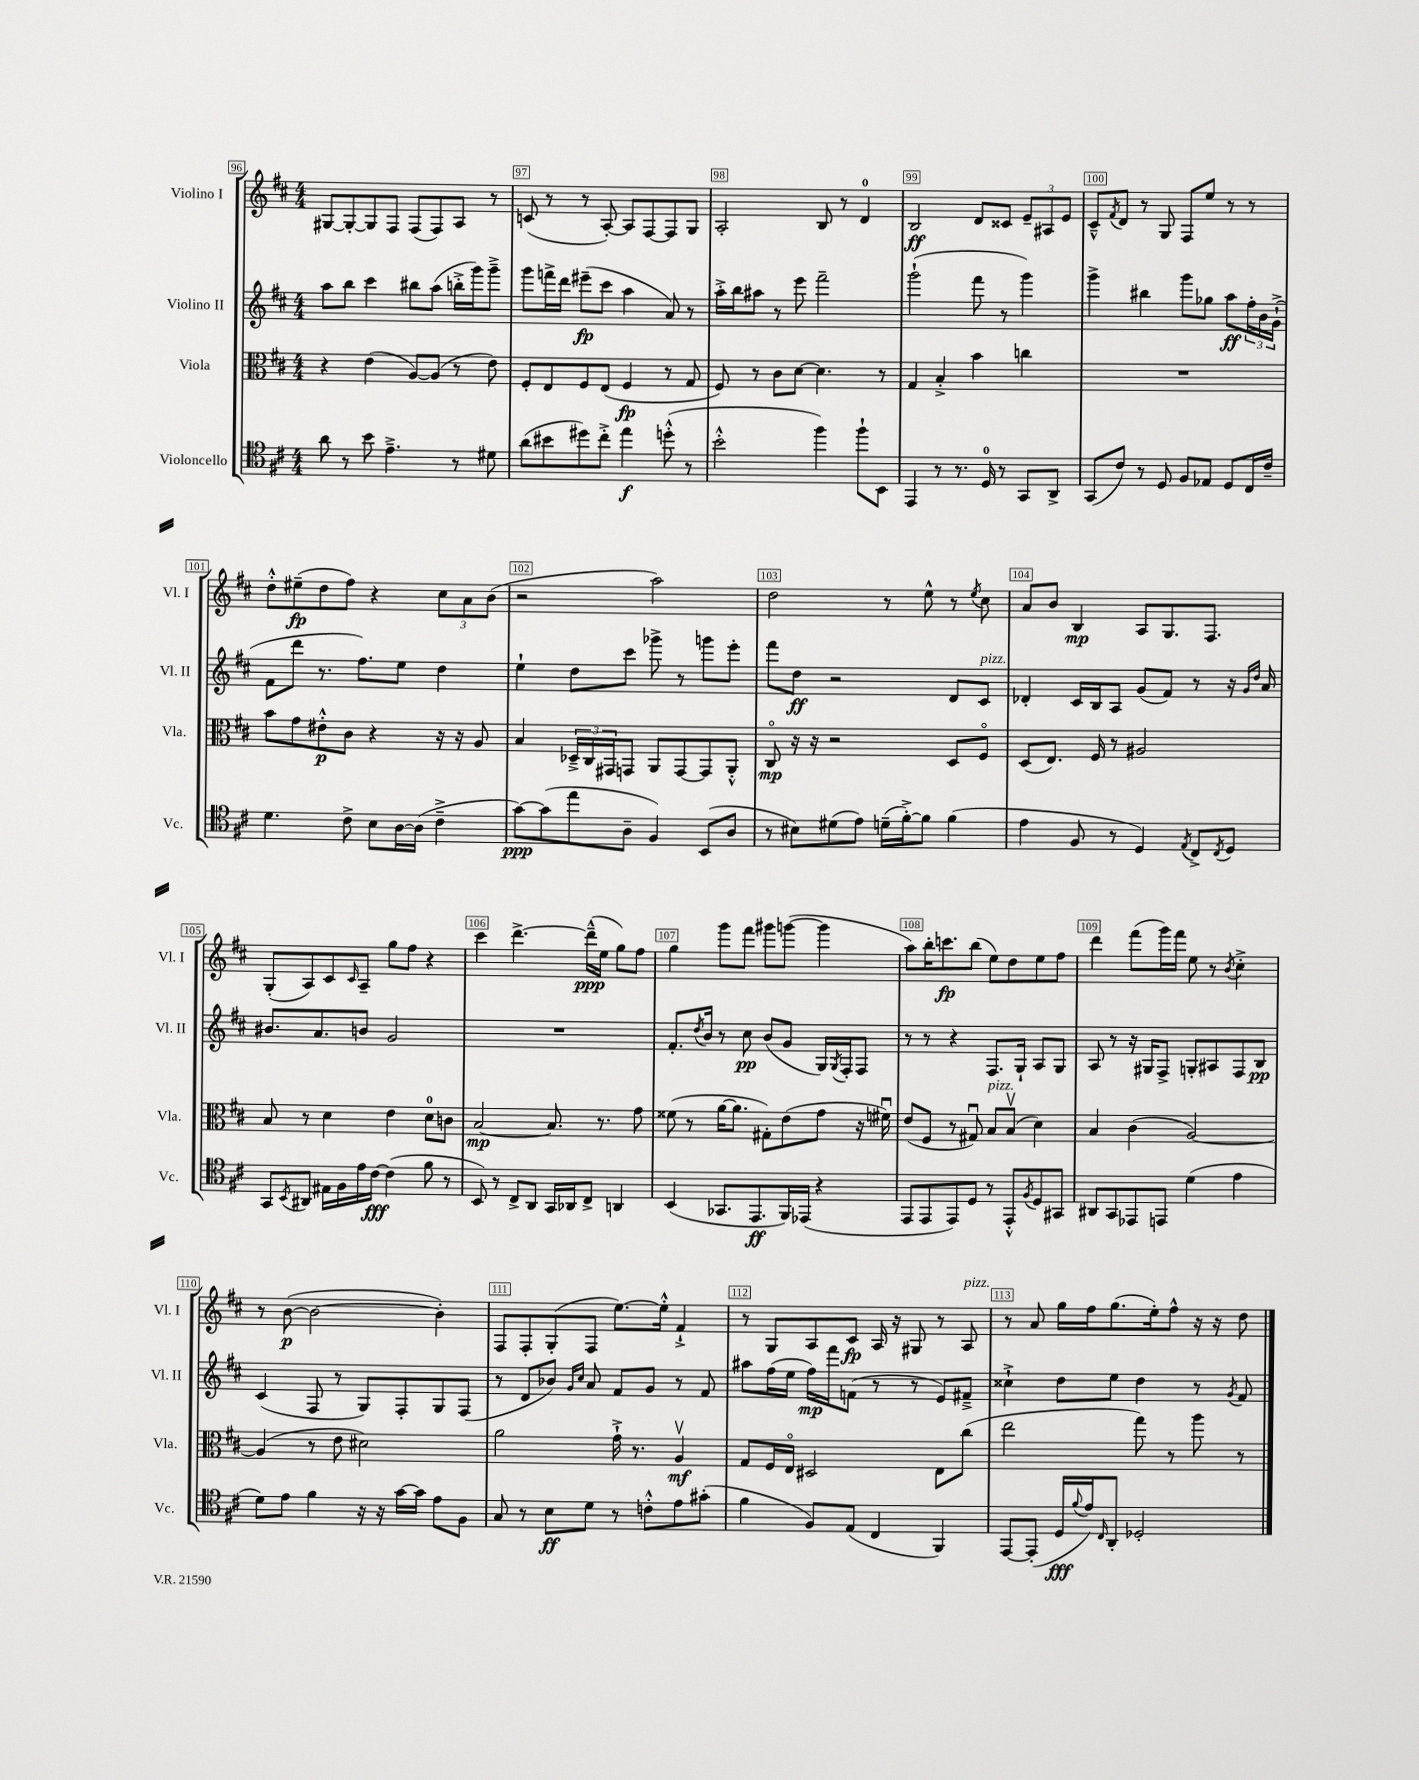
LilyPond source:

<<
\new StaffGroup <<
\new Staff = "s0" \with { instrumentName = "Violino I" shortInstrumentName = "Vl. I" } {
    \clef treble \key d \major \numericTimeSignature \time 4/4
    gis8~ gis8~-. gis8 fis8 fis8( fis8) a8 r8 |
    c'8( r8 r8 a8~-.) a8 fis8~ fis8 g8 |
    a2-. b8 r8 d'4-0 |
    b2\ff d'8 cisis'8 \tuplet 3/2 { e'8-- ais8 e'8 } |
    cis'8---^ \acciaccatura { fis'8 } d'8 r8 g8 fis8 e''8 r8 r8 |
    d''8-.-^ eis''8--\fp( d''8 fis''8) r4 \tuplet 3/2 { cis''8 a'8 b'8( } |
    r2 a''2) |
    d''2 r8 e''8-^ r8 \acciaccatura { e''8 } cis''8 |
    a'8 b'8 b4\mp a8 g8. fis8. |
    g8-.( a8) cis'8 \grace { cis'16 } a8-- g''8 fis''8 r4 |
    cis'''4 d'''4.~-> d'''16---^\ppp( e''16 g''8) fis''8 |
    g''4 g'''8 fis'''8 gis'''8 g'''8~( g'''4 |
    a''8) b''16-. c'''8.\fp b''8( e''8) d''8 e''8 fis''8 |
    d'''4 fis'''8( g'''16) fis'''16 e''8 r8 \acciaccatura { b'8 } cis''4-.-> |
    r8 b'8~\p( b'2~ b'4-.) |
    fis8 fis8-. g8-.( fis8 e''8.~) e''16-.-^ fis'4-!-> |
    r8 g8 a8 cis'8\fp a16 r16 gis8 r8 a8^\markup { \italic "pizz." } |
    r8 a'8 g''16 fis''16 g''8.( e''16-.) fis''8-^ r16 r16 d''8 \bar "|." |
}
\new Staff = "s1" \with { instrumentName = "Violino II" shortInstrumentName = "Vl. II" } {
    \clef treble \key d \major \numericTimeSignature \time 4/4
    a''8 b''8 cis'''4 bis''8 a''8( b''16-.-> g'''16) g'''8---> |
    g'''8 f'''16-> d'''16 eis'''8--\fp( cis'''8 a''4 a'8) r8 |
    a''16-.-> b''16 ais''8 r8 e'''8 fis'''2-- |
    g'''2-!( fis'''8 r8 g'''4) |
    g'''4-> bis''4 g'''8 ges''8 a''8\ff \tuplet 3/2 { fis''16-. b'16 g'16-!->( } |
    fis'8 d'''8 r8. fis''8.) e''8 d''4 |
    e''4-! d''8 cis'''8 ges'''8-> r8 g'''8 e'''8-. |
    fis'''8 d''8\ff r2 d'8 cis'8^\markup { \italic "pizz." } |
    des'4-. cis'16 b16 a8 g'8( fis'8) r8 r16 \grace { g'16 d''16 } a'16 |
    bis'8. a'8. b'8 g'2 |
    R1 |
    fis'8.-. \acciaccatura { d''8 } b'16 r8 cis''8\pp b'8( g'8 g16) \acciaccatura { g8 } fis16-. fis8 |
    r8 r8 r4 fis8. g16-! a8 g8 |
    a8 r8 r16 gis16 fis8-> g8-. ais8 fis8 b8\pp |
    cis'4( fis8 r8 g8) fis8-. g8 fis8( |
    r8 d'8 bes'8) \grace { g'16 cis''16 } a'8 fis'8 g'8 r8 fis'8 |
    ais''8 fis''16( e''16 fis''16\mp) fis'''16 f'8( r8 r8 e'8) fis'8---> |
    cisis''4-!-> d''8 e''8 d''4 r8 \acciaccatura { g'8 } fis'8 \bar "|." |
}
\new Staff = "s2" \with { instrumentName = "Viola" shortInstrumentName = "Vla." } {
    \clef alto \key d \major \numericTimeSignature \time 4/4
    r4 e'4( a8~) a8( r8 e'8) |
    fis8-. e8 fis8 e8( fis4\fp r8 g8 |
    fis8) r8 cis'8 d'8~ d'4. r8 |
    g4 b4-.-> b'4 c''4 |
    R1 |
    b'8 g'8 eis'8-.-^\p cis'8 r4 r16 r16 a8 |
    b4 \tuplet 3/2 { des16---> cis16 gis,16 } g,8 a,8 g,8~ g,8 a,8-.-^ |
    cis8\flageolet\mp r16 r16 r2 d8 fis8\flageolet |
    d8( e8.) fis16 r8 ais2 |
    b8 r8 d'4 e'4 d'8-0 c'8 |
    b2~\mp b8. r8. g'8 |
    fisis'8( r8 a'16~ a'8. gis8-.) e'8( g'8 r16 fis'16\downbow) |
    e'8( fis8 r8 gis8\downbow) b8^\markup { \italic "pizz." } b8\upbow( d'4) |
    b4 cis'4( a2~) |
    a4( r8 e'8 dis'2) |
    a'2 g'16-!-> r8. a4\upbow\mf |
    g8 fis16 e16\flageolet dis2 e8 cis''8( |
    e''2 g''8) r8 a''8 r8 \bar "|." |
}
\new Staff = "s3" \with { instrumentName = "Violoncello" shortInstrumentName = "Vc." } {
    \clef tenor \key d \major \numericTimeSignature \time 4/4
    a'8 r8 b'8 e'4.---> r8 dis'8 |
    a'8( bis'8 dis''8) cis''8-.-> e''4\f d''8-.-^( r8 |
    b'2-.-^ fis''4) fis''8-! b,8 |
    e,4 r8 r8. d16-0 r8 g,8 a,8-> |
    g,8( cis'8) r8 d8 fis8 ees8 d8 cis16 cis'16-- |
    d'4. cis'8-> b8 a16~ a16( cis'4---> |
    g'8~\ppp) g'8( e''8 a8-- fis4) b,8( a8 |
    r8 bis8) dis'8( e'8) d'16--( fis'16~-.->) fis'8 fis'4( |
    e'4 fis8 r8 d4) \acciaccatura { e8 } cis8-> \acciaccatura { cis8 } d8 |
    g,8 \acciaccatura { b,8 } ais,8 eis16 fis16 e'16 cis'16~\fff cis'4( fis'8 r8 |
    b,8) r8 cis8-> a,8 g,16 aes,16 cis8-> a,4 |
    b,4( ges,8. e,8.\ff fis,16) ees,16( r4 |
    e,8 e,8 e,8) d8 r8 e,8-.-^ \acciaccatura { fis8 } d8 gis,8 |
    ais,8 g,8 ees,8 e,8 d'4( e'4 |
    d'8) e'8 fis'4 r16 r16 g'16~ g'16 e'8 fis8 |
    g8 r8 b8\ff d'8 r8 c'8-.-^ e'8 gis'8-.( |
    fis'4 fis8) e8( cis4 fis,4) |
    e,8~ e,8-.( d16\fff \appoggiatura { fis'8 } e'16) \grace { cis16 } a,8-. des2-. \bar "|." |
}
>>
>>
\layout { \context { \Score currentBarNumber = #96 \override BarNumber.break-visibility = ##(#f #t #t) barNumberVisibility = #all-bar-numbers-visible \override BarNumber.stencil = #(make-stencil-boxer 0.1 0.3 ly:text-interface::print) } }
